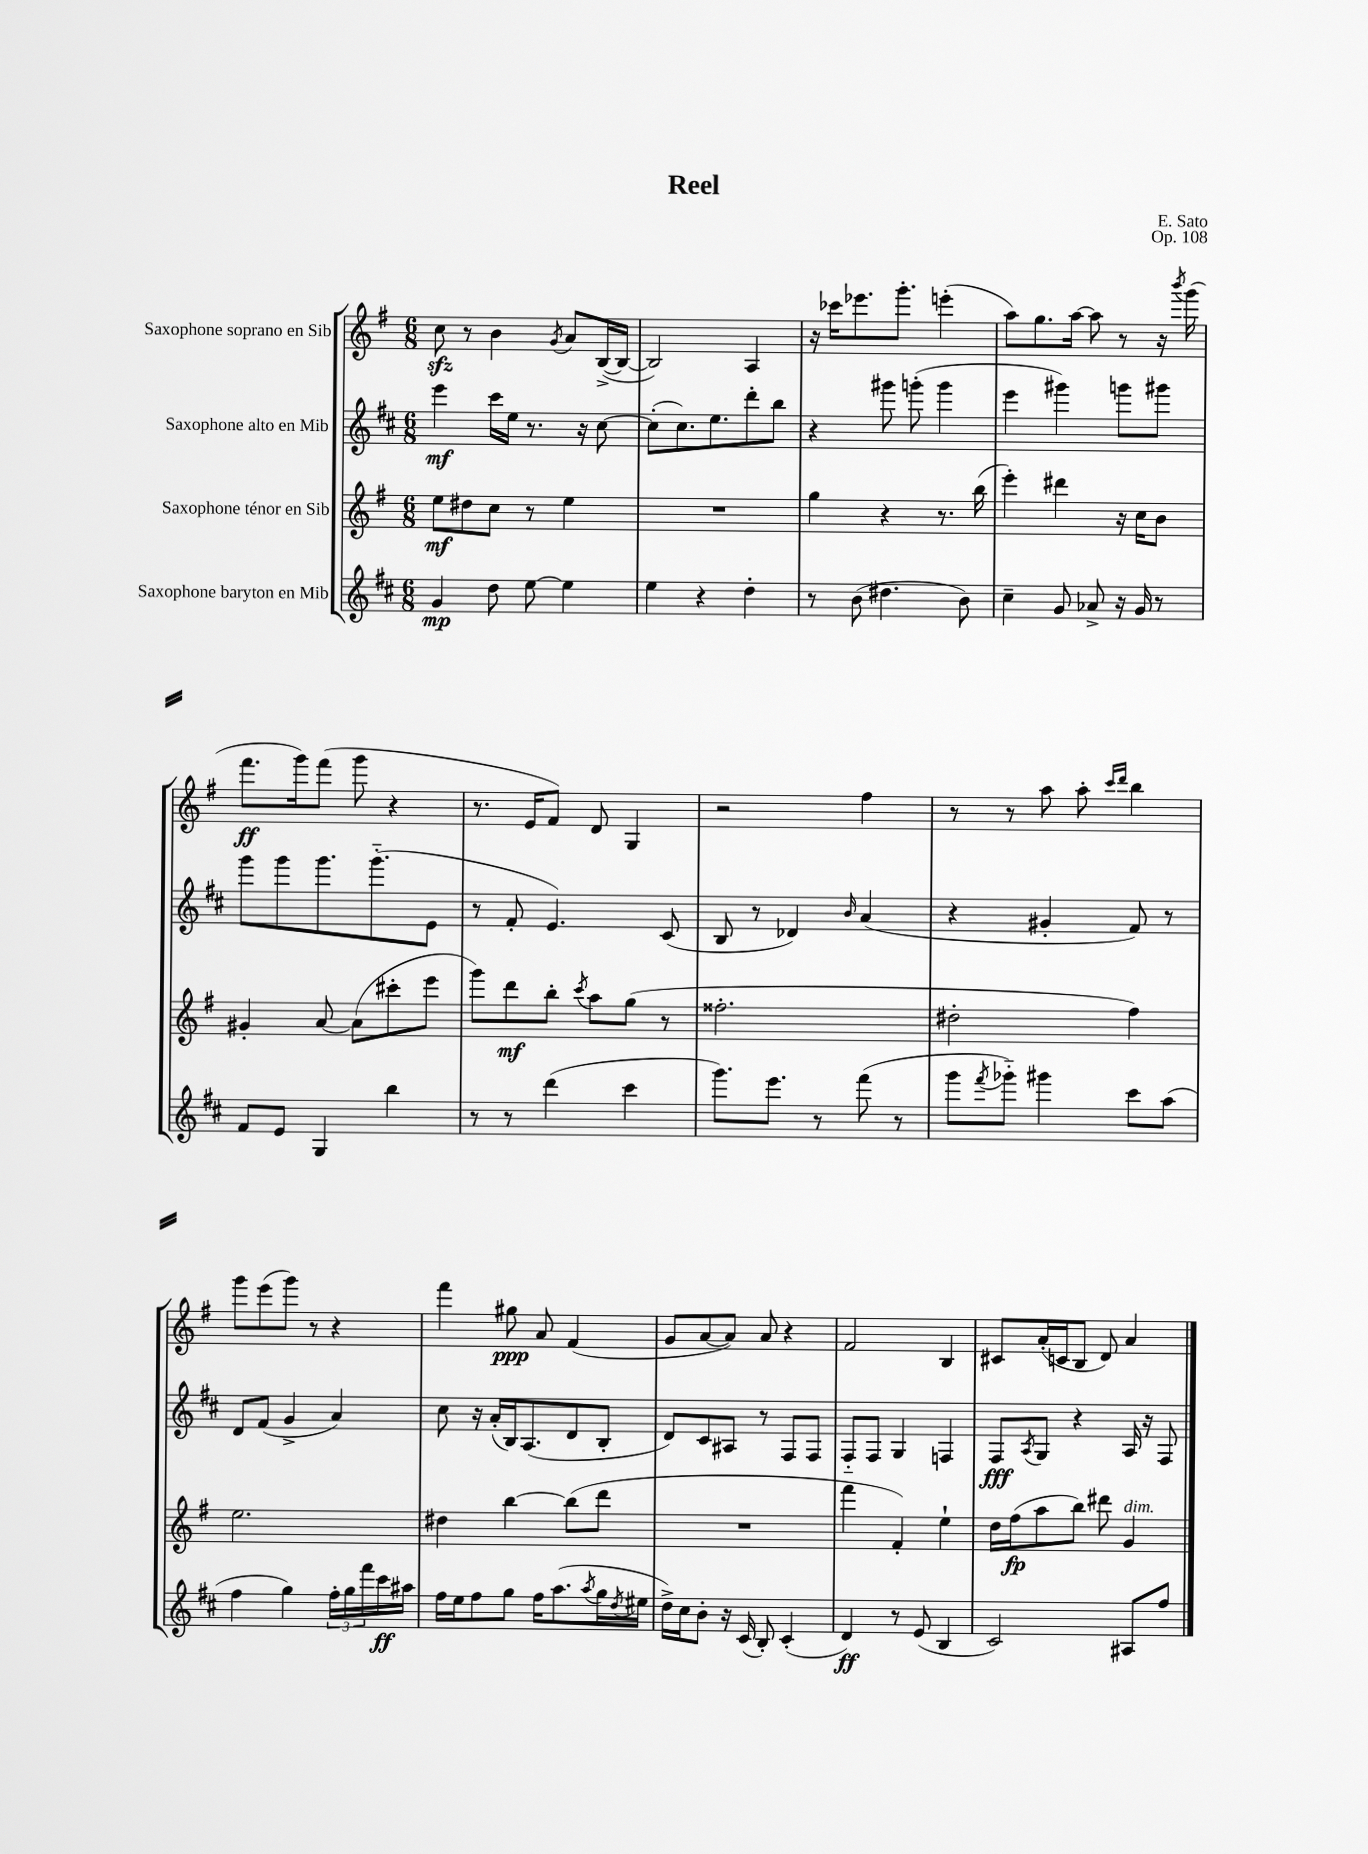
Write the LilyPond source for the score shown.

\header { title = "Reel" composer = "E. Sato" opus = "Op. 108" }
<<
\new StaffGroup <<
\new Staff = "s0" \with { instrumentName = "Saxophone soprano en Sib" } {
    \clef treble \key g \major \numericTimeSignature \time 6/8
    c''8\sfz r8 b'4 \acciaccatura { g'8 } a'8 b16~->( b16~ |
    b2) a4 |
    r16 ces'''16 ees'''8. g'''8.-. e'''4-.( |
    a''8) g''8. a''16~ a''8 r8 r16 \acciaccatura { b'''8 } g'''16( |
    fis'''8.\ff g'''16) fis'''8( g'''8 r4 |
    r8. e'16 fis'8) d'8 g4 |
    r2 fis''4 |
    r8 r8 a''8 a''8-. \grace { c'''16 d'''16 } b''4 |
    g'''8 e'''8( g'''8) r8 r4 |
    fis'''4 gis''8\ppp a'8 fis'4( |
    g'8 a'8~ a'8) a'8 r4 |
    fis'2 b4 |
    cis'8 a'16-.( c'16 b8 d'8) a'4 \bar "|." |
}
\new Staff = "s1" \with { instrumentName = "Saxophone alto en Mib" } {
    \clef treble \key d \major \numericTimeSignature \time 6/8
    e'''4\mf cis'''16 e''16 r8. r16 cis''8~ |
    cis''8-.( cis''8.) e''8. d'''8-. b''8 |
    r4 gis'''8 g'''8-.( g'''4 |
    e'''4 gis'''4) g'''8 gis'''8 |
    g'''8 g'''8 g'''8. g'''8.-_( e'8 |
    r8 fis'8-. e'4.) cis'8( |
    b8 r8 des'4) \grace { b'16 } a'4( |
    r4 gis'4-. fis'8) r8 |
    d'8 fis'8( g'4-> a'4) |
    cis''8 r16 a'16-.( b16) a8.( d'8 b8-. |
    d'8) cis'8 ais8 r8 fis8 fis8 |
    fis8-_ fis8 g4 f4 |
    fis8\fff \acciaccatura { a8 } g8 r4 a16 r16 fis8 \bar "|." |
}
\new Staff = "s2" \with { instrumentName = "Saxophone ténor en Sib" } {
    \clef treble \key g \major \numericTimeSignature \time 6/8
    e''8\mf dis''8 c''8 r8 e''4 |
    R2. |
    g''4 r4 r8. b''16( |
    e'''4-.) dis'''4 r16 c''16 b'8 |
    gis'4-. a'8~ a'8( cis'''8-. e'''8 |
    g'''8) d'''8\mf b''8-. \acciaccatura { c'''8 } a''8 g''8( r8 |
    fisis''2.-. |
    dis''2-. fis''4) |
    e''2. |
    dis''4 b''4~ b''8( d'''8 |
    R2. |
    fis'''4 fis'4-.) e''4-! |
    d''16 fis''16\fp( a''8 b''8) dis'''8 g'4^\markup { \italic "dim." } \bar "|." |
}
\new Staff = "s3" \with { instrumentName = "Saxophone baryton en Mib" } {
    \clef treble \key d \major \numericTimeSignature \time 6/8
    g'4\mp d''8 e''8~ e''4 |
    e''4 r4 d''4-. |
    r8 b'8( dis''4. b'8) |
    cis''4-- g'8 aes'8-> r16 g'16 r8 |
    fis'8 e'8 g4 b''4 |
    r8 r8 d'''4( cis'''4 |
    g'''8.) e'''8. r8 fis'''8( r8 |
    g'''8 \acciaccatura { fis'''8 } ges'''8-_) gis'''4 cis'''8 a''8( |
    fis''4 g''4) \tuplet 3/2 { fis''16-. g''16 fis'''16 } cis'''16\ff ais''16 |
    fis''16 e''16 fis''8 g''8 fis''16 a''8.( \acciaccatura { a''8 } g''16 \acciaccatura { d''8 } eis''16 |
    d''16->) cis''16 b'8-. r16 cis'16( b8-.) cis'4-.( |
    d'4\ff) r8 e'8( b4 |
    cis'2) ais8 fis''8 \bar "|." |
}
>>
>>
\layout { \context { \Score \remove "Bar_number_engraver" } }
